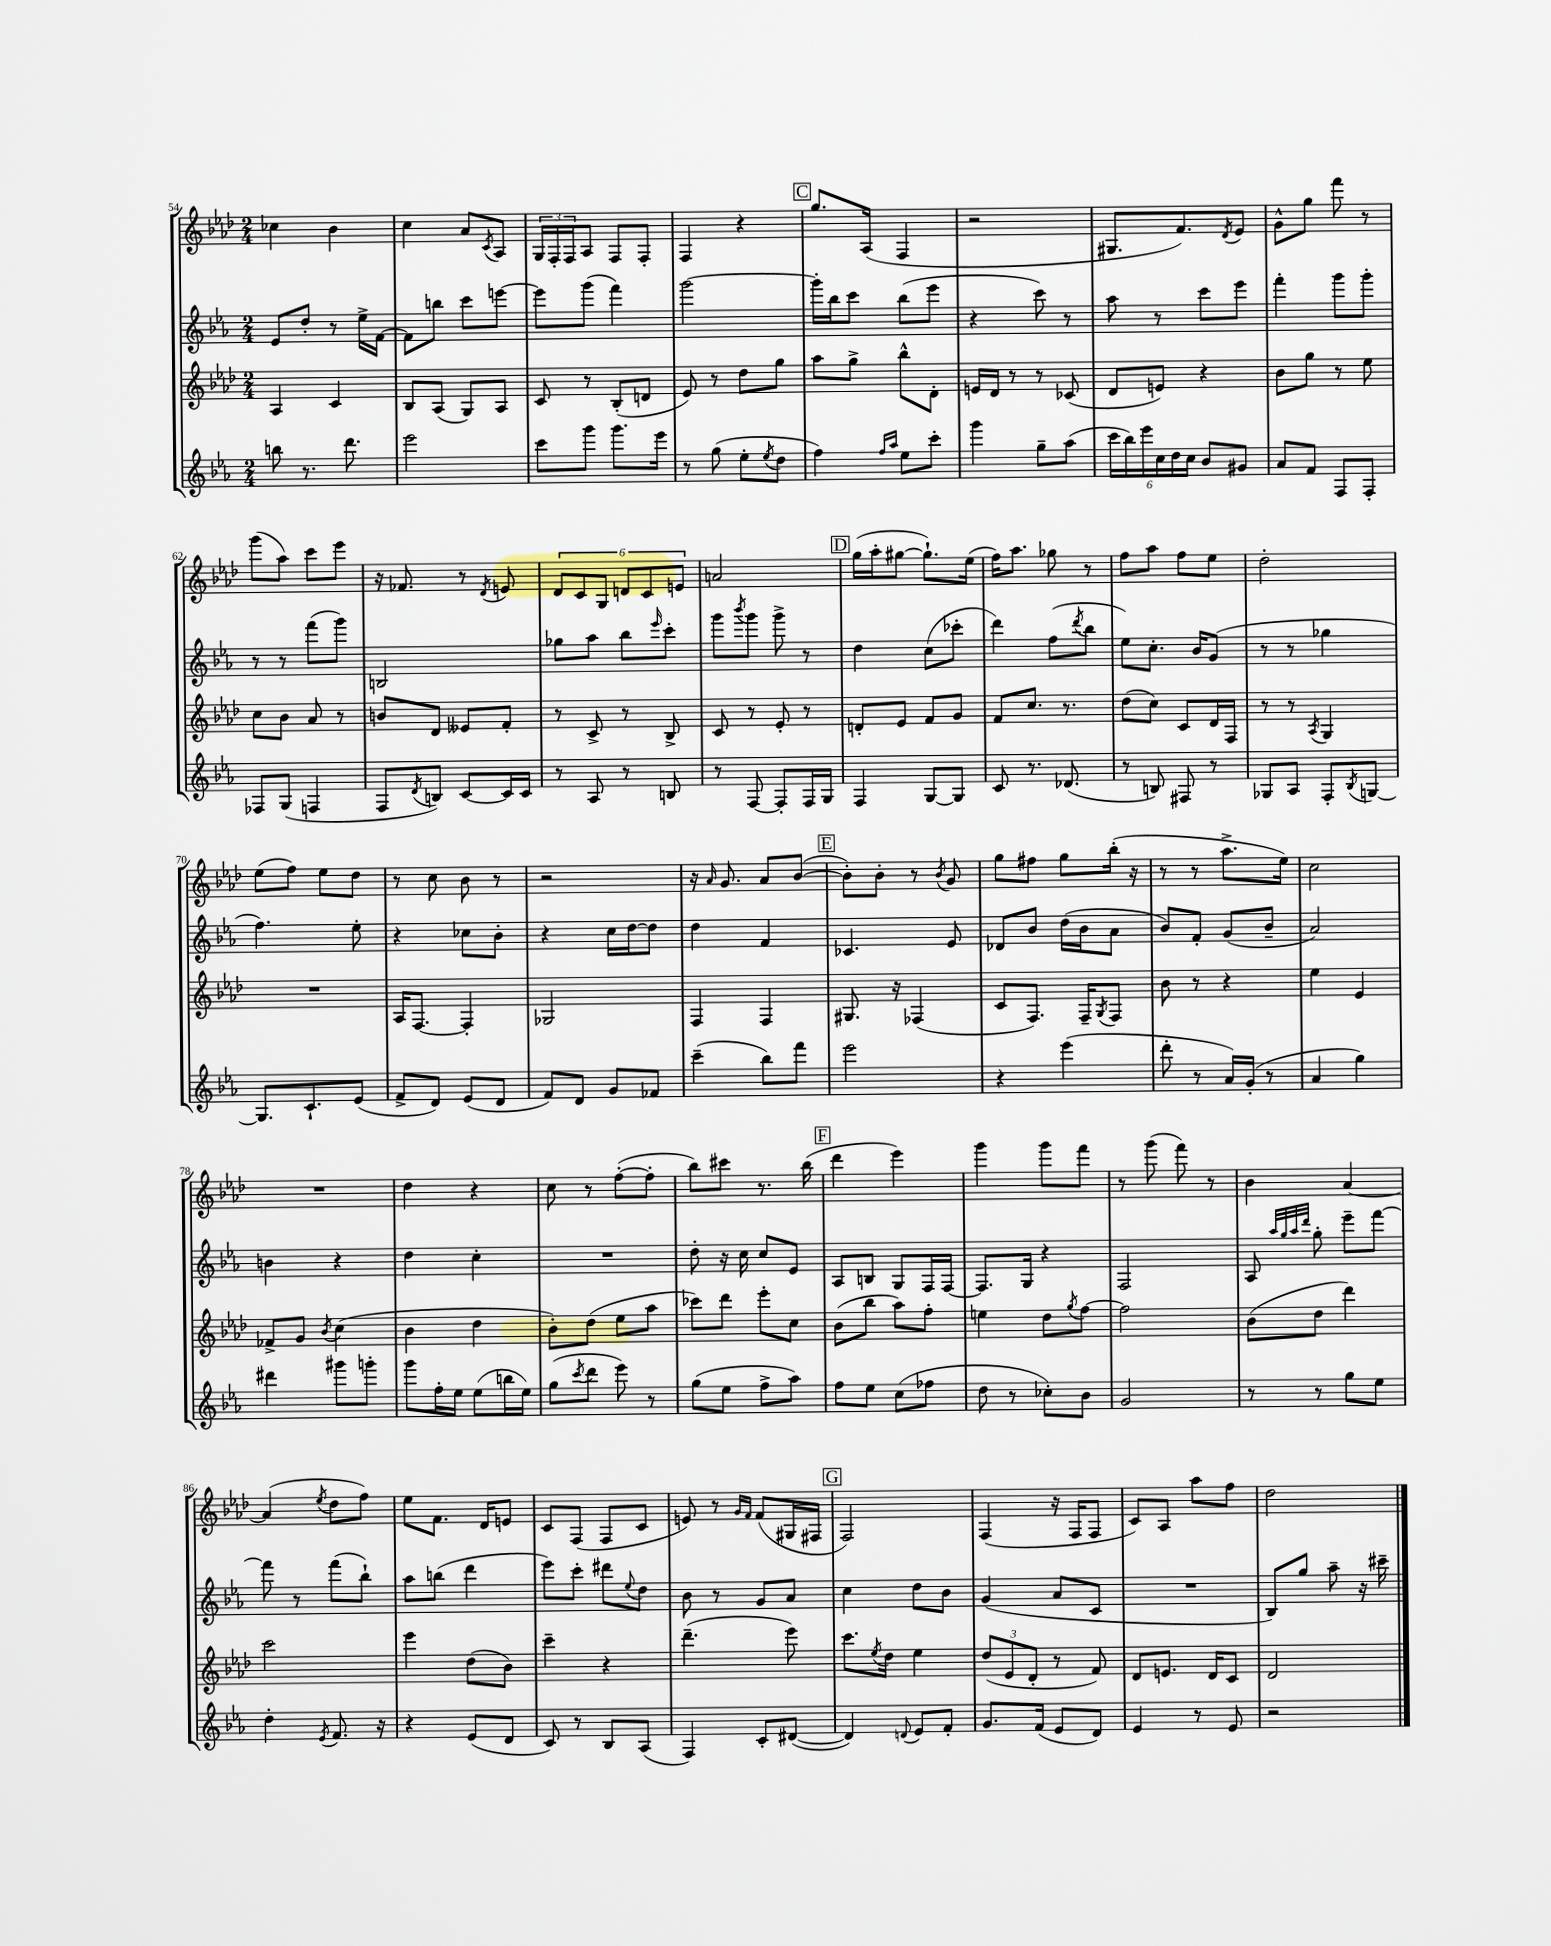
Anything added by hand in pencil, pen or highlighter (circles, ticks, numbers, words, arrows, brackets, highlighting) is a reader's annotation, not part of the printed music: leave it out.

**kern	**kern	**kern	**kern
*part4	*part3	*part2	*part1
*staff4	*staff3	*staff2	*staff1
*clefG2	*clefG2	*clefG2	*clefG2
*k[b-e-a-]	*k[b-e-a-d-]	*k[b-e-a-]	*k[b-e-a-d-]
*M2/4	*M2/4	*M2/4	*M2/4
=54	=54	=54	=54
8bbn\	4A-/	8e-/L	4cc-X\
8.r	.	8dd'/J	.
.	4c/	8r	4b-\
8.ddd\	.	.	.
.	.	16ee-^\LL	.
.	.	[16f\JJ	.
=55	=55	=55	=55
2eee-\	8B-/L	8f\L]	4cc\
.	(8A-/J	8bbn\J	.
.	8G/L)	8ccc\L	8a-/L
.	.	.	8qc/
.	8A-/J	[8eeen\J	8A-/J
=56	=56	=56	=56
8ccc\L	8c/	8eee\L]	24G/LL
.	.	.	24F'/
.	.	.	24F/J
8ggg\J	8r	(8ggg\J	8A-/J
8.ggg\L	(8B-'/L	4fff\)	8F/L
.	8dn/J	.	8F'/J
16eee-\Jk	.	.	.
=57	=57	=57	=57
8r	8e-/)	[2ggg\	4F/
(8gg\	8r	.	.
8ee-'\L	8dd-\L	.	4r
8qee-/	.	.	.
8dd\J	8gg\J	.	.
!!LO:REH:place=s1:t=C
=58	=58	=58	=58
4ff\)	8aa-\L	16ggg'\LL]	8.gg/L
.	.	16bb-\J	.
.	8gg^\J	8ccc\J	.
.	.	.	(16A-/Jk
16qqff/LL	.	.	.
16qqaa-/JJ	.	.	.
8ee-\L	8bb-^^\L	(8bb-\L	4F/
8ccc'\J	8d-'\J	8eee-\J	.
=59	=59	=59	=59
4ggg\	16en/LL	4r	2r
.	16d-/JJ	.	.
.	8r	.	.
8gg~\L	8r	8ccc\)	.
(8aa-\J	(8c-X/	8r	.
=60	=60	=60	=60
24ccc\LL	8d-/L	8aa-\	8.G#X/L
24bb-\)	.	.	.
24eee-\	.	.	.
24cc\	8en/J)	8r	.
24dd\	.	.	.
.	.	.	8.f/)
24cc\JJ	.	.	.
8b-/L	4r	8ccc\L	.
.	.	.	8qd-/
8g#X/J	.	8eee-\J	8e-/J
=61	=61	=61	=61
8a-/L	8b-\L	4fff'\	8g^^\L
8f/J	8gg\J	.	8gg\J
8F/L	8r	8ggg\L	8fff\
8F'/J	8ee-\	8ggg'\J	8r
!!LO:LB:g=z
=62	=62	=62	=62
8F-X/L	8cc\L	8r	(8ggg\L
(8G/J	8b-\J	8r	8aa-\J)
4Fn/	8a-/	(8fff\L	8ccc\L
.	8r	8ggg\J)	8eee-\J
=63	=63	=63	=63
8F/L	8bn/L	2Bn/	16r
.	.	.	8.f-X/
8qd/	.	.	.
8Bn/J)	8d-/J	.	.
[8c/L	8e--X/L	.	8r
.	.	.	8qd-/
16c/L]	8f'/J	.	8en/
16c/JJ	.	.	.
=64	=64	=64	=64
8r	8r	8gg-X\L	12d-/L
.	.	.	12c/
8A-/	8c^/	8aa-\J	.
.	.	.	12G/J
8r	8r	8bb-\L	12dn/L
.	.	.	12c/
.	.	16qqeee-/	.
8Bn/	8B-^/	8ccc'\J	.
.	.	.	12en/J
=65	=65	=65	=65
8r	8c/	8ggg\L	2an/
.	.	8qbbb-/	.
[8F/	8r	8ggg\J	.
8F'/L]	8e-'/	8ggg^\	.
16F/L	8r	8r	.
16G/JJ	.	.	.
!!LO:REH:place=s1:t=D
=66	=66	=66	=66
4F/	8dn'/L	4dd\	(16gg\LL
.	.	.	16aa-'\J
.	8e-/J	.	[8gg#X\J
[8G/L	8f/L	(8cc\L	8.gg#`\L])
8G/J]	8g/J	8ccc-X'\J	.
.	.	.	(16ee-\Jk
=67	=67	=67	=67
8c/	8f/L	4ddd\)	16ff\KL)
.	.	.	8.aa-\J
8.r	8.cc/J	.	.
.	.	(8ff\L	8gg-X\
(8.d-X/	8.r	.	.
.	.	8qddd/	.
.	.	8bb-\J	8r
=68	=68	=68	=68
8r	(8dd-\L	8ee-\L)	8ff\L
8Bn/)	8cc\J)	8.cc'\J	8aa-\J
8F#X/	8c/L	.	8ff\L
.	.	16b-/KL	.
8r	16d-/L	(8g/J	8ee-\J
.	16F/JJ	.	.
=69	=69	=69	=69
8G-X/L	8r	8r	2dd-'\
8A-/J	8r	8r	.
.	8qA-/	.	.
8F'/L	4G/	4gg-X\	.
8qB-/	.	.	.
[8Gn/J	.	.	.
!!LO:LB:g=z
=70	=70	=70	=70
8.G/L]	2r	4.ff\)	(8ee-\L
.	.	.	8ff\J)
8.c`/	.	.	.
.	.	.	8ee-\L
(8e-/J	.	8ee-'\	8dd-\J
=71	=71	=71	=71
8f^/L	16A-/KL	4r	8r
.	[8.F/J	.	.
8d/J)	.	.	8cc\
(8e-/L	4F'/]	8cc-X\L	8b-\
8d/J	.	8b-'\J	8r
=72	=72	=72	=72
8f/L)	2G-X/	4r	2r
8d/J	.	.	.
8g/L	.	16cc\LL	.
.	.	[16dd\J	.
8f-X/J	.	8dd\J]	.
=73	=73	=73	=73
(4ccc~\	4F/	4dd\	16r
.	.	.	16qqa-/
.	.	.	8.g/
8bb-\L)	4F/	4f/	8a-/L
8fff\J	.	.	([8b-/J
!!LO:REH:place=s1:t=E
=74	=74	=74	=74
2eee-\	8.G#X/	4.c-X/	8b-'\L])
.	.	.	8b-'\J
.	16r	.	.
.	(4F-X/	.	8r
.	.	.	8qb-/
.	.	8e-/	8g/
=75	=75	=75	=75
4r	8c/L	8d-X/L	8gg\L
.	8.F/J)	8b-/J	8ff#X\J
(4eee-\	.	(16dd\LL	8gg\L
.	16F~/KL	16b-\J	.
.	8qG/	.	.
.	8F/J	8a-\J	(16bb-'\Jk
.	.	.	16r
=76	=76	=76	=76
8ddd'\	8b-\	8b-/L)	8r
8r	8r	8f'/J	8r
16a-/LL)	4r	(8g/L	8.aa-^\L
(16g'/JJ	.	.	.
8r	.	8b-~/J	.
.	.	.	16ee-\Jk)
=77	=77	=77	=77
4a-/	4ee-\	2a-/)	2cc\
4gg\)	4e-/	.	.
!!LO:LB:g=z
=78	=78	=78	=78
4ddd#X\	8f-X^/L	4bn\	2r
.	8g/J	.	.
.	8qb-/	.	.
8ggg#X\L	(4cc\	4r	.
8gggn'\J	.	.	.
=79	=79	=79	=79
8ggg\L	4b-\	4dd\	4dd-\
16ff'\L	.	.	.
16ee-\JJ	.	.	.
(8ee-\L	4dd-\	4cc'\	4r
16bbn\L	.	.	.
16ee-\JJ)	.	.	.
=80	=80	=80	=80
(8gg\L	8b-'\L)	2r	8cc\
8qccc/	.	.	.
8ddd\J	(8dd-\J	.	8r
8eee-\)	8ee-\L	.	([8ff'\L
8r	8aa-\J	.	8ff'\J]
=81	=81	=81	=81
(8gg\L	8ccc-X\L)	8dd'\	8bb-\L)
8ee-\J	8ddd-\J	16r	8ccc#X\J
.	.	16cc\	.
8ff^\L	8eee-'\L	8cc/L	8.r
8aa-\J)	8cc\J	8e-/J	.
.	.	.	(16bb-\
!!LO:REH:place=s1:t=F
=82	=82	=82	=82
8ff\L	(8b-\L	8A-/L	4ddd-\
8ee-\J	8bb-\J	8Bn/J	.
(8cc\L	8aa-\L)	8G/L	4eee-\)
8ff-X\J	8ff'\J	16F/L	.
.	.	[16F/JJ	.
=83	=83	=83	=83
8dd\	4een\	8.F/L]	4ggg\
8r	.	.	.
.	.	16G/Jk	.
8cc-X'\L)	8dd-\L	4r	8ggg\L
.	8qgg/	.	.
8b-\J	[8ff\J	.	8fff\J
=84	=84	=84	=84
2g/	2ff\]	2F/	8r
.	.	.	(8ggg\
.	.	.	8fff\)
.	.	.	8r
=85	=85	=85	=85
8r	(8b-\L	8A-/	4b-\
.	.	32qqaa-/LLL	.
.	.	32qqgg/	.
.	.	32qqaa-/	.
.	.	32qqddd/JJJ	.
8r	8dd-\J	8gg'\	.
8gg\L	4ddd-\)	8eee-~\L	[4a-/
8ee-\J	.	[8fff\J	.
!!LO:LB:g=z
=86	=86	=86	=86
4dd'\	2ccc\	8fff\]	(4a-/]
.	.	8r	.
8qe-/	.	.	8qee-/
8.f/	.	(8fff\L	8dd-\L
.	.	8bb-`\J)	8ff\J)
16r	.	.	.
=87	=87	=87	=87
4r	4eee-\	8aa-\L	8ee-\L
.	.	(8bbn\J	8.f\J
(8e-/L	(8dd-\L	4ddd\	.
.	.	.	16d-/KL
8d/J	8b-\J)	.	8en/J
=88	=88	=88	=88
8c/)	4ccc~\	8eee-\L)	8c/L
8r	.	8ccc'\J	(8F/J
8B-/L	4r	8ddd#X\L	8F/L
.	.	8qqee-/	.
(8A-/J	.	8dd\J	8c/J
=89	=89	=89	=89
4F/)	(4.ddd-~\	8b-\	8en/)
.	.	8r	8r
.	.	.	16qqg/LL
.	.	.	16qqf/JJ
8c'/L	.	8g/L	(8f/L
([8d#X/J	8eee-\)	8a-/J	16G#X/L
.	.	.	16F#X/JJ
!!LO:REH:place=s1:t=G
=90	=90	=90	=90
4d#/])	8.ccc\L	4cc\	2F/)
.	8qee-/	.	.
.	16dd-\Jk	.	.
8qqdn/	.	.	.
8e-/L	4ee-\	8dd\L	.
8f'/J	.	8b-\J	.
=91	=91	=91	=91
8.g/L	(12dd-/L	(4g/	(4F/
.	12e-/	.	.
.	12d-'/J	.	.
(16f/Jk	.	.	.
8e-/L	8r	8a-/L	16r
.	.	.	16F/KL
8d/J)	8f/)	8c/J	8F/J
=92	=92	=92	=92
4e-/	8d-/L	2r	8c/L)
.	8.en/J	.	8A-/J
8r	.	.	8aa-\L
.	16d-/KL	.	.
8e-/	8c/J	.	8ff\J
=93	=93	=93	=93
2r	2d-/	8B-/L)	2dd-\
.	.	8gg/J	.
.	.	8aa-~\	.
.	.	16r	.
.	.	16ccc#X~\	.
==	==	==	==
*-	*-	*-	*-
